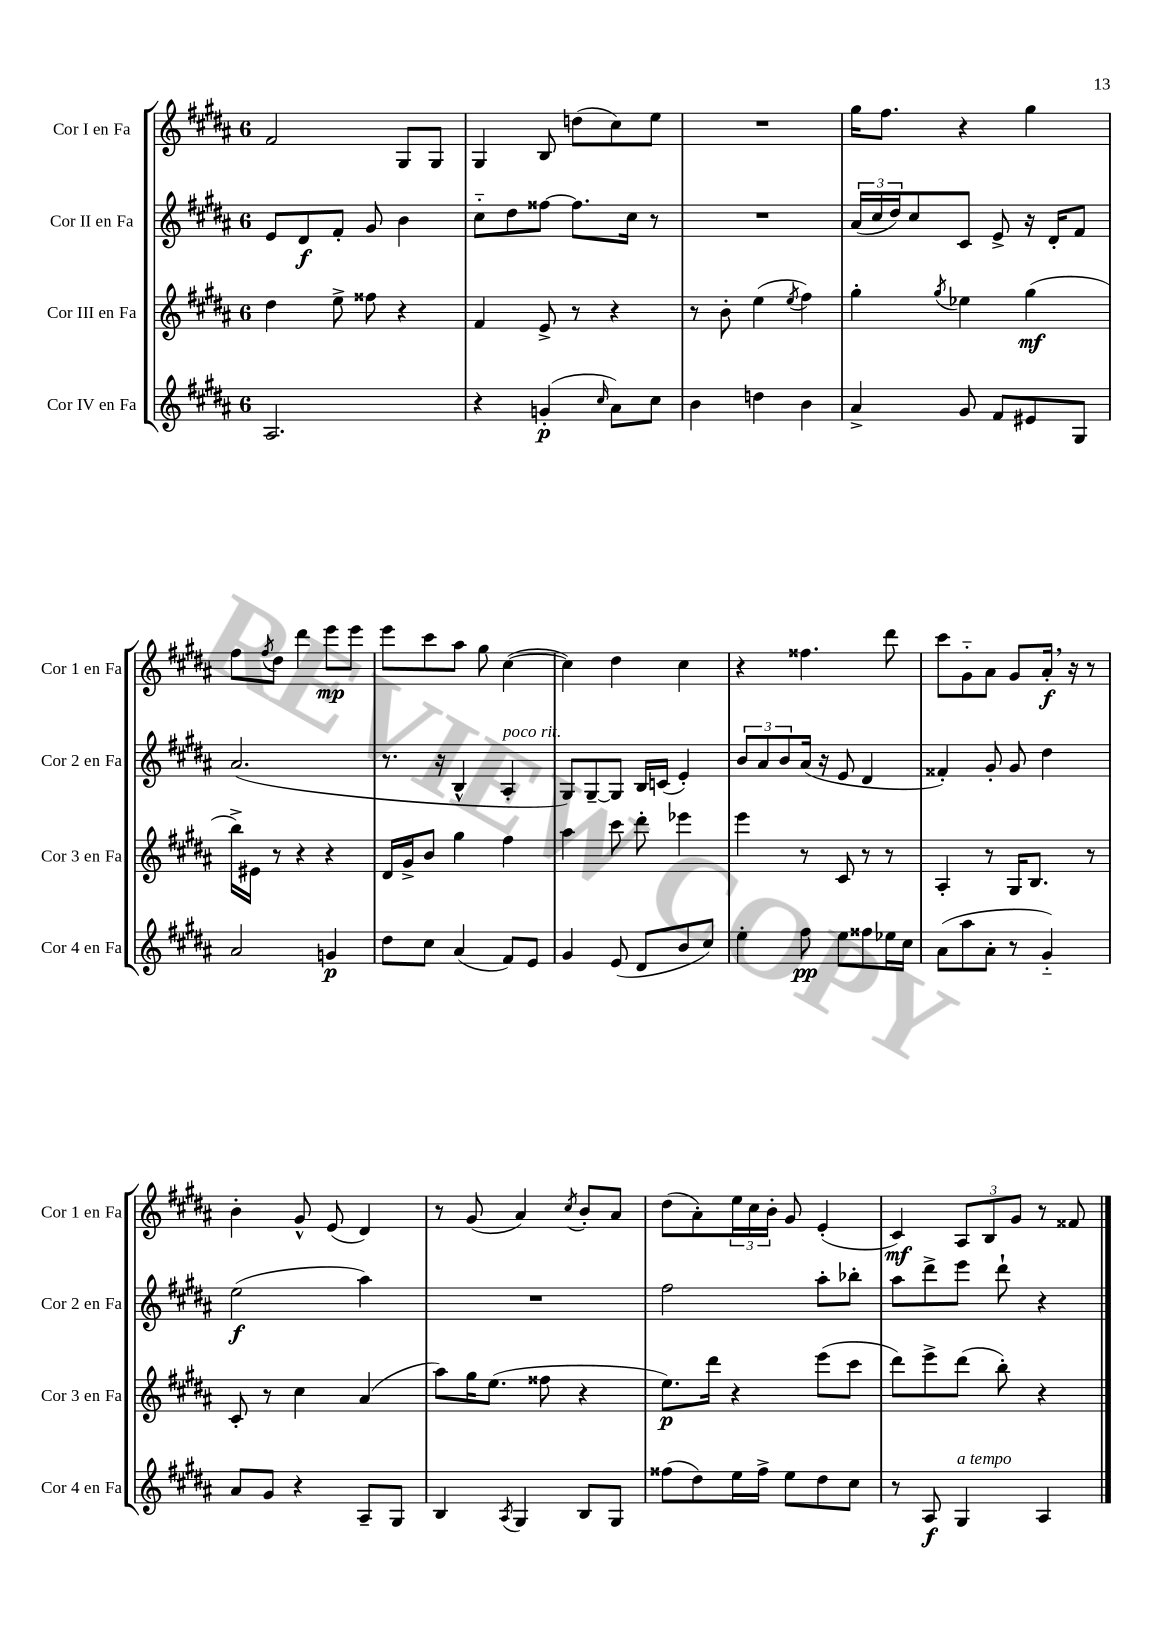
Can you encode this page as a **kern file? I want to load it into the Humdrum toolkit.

**kern	**dynam	**kern	**dynam	**kern	**dynam	**kern	**dynam
*part4	*part4	*part3	*part3	*part2	*part2	*part1	*part1
*staff4	*staff4	*staff3	*staff3	*staff2	*staff2	*staff1	*staff1
*I"Cor IV en Fa	*	*I"Cor III en Fa	*	*I"Cor II en Fa	*	*I"Cor I en Fa	*
*I'Cor 4 en Fa	*	*I'Cor 3 en Fa	*	*I'Cor 2 en Fa	*	*I'Cor 1 en Fa	*
*clefG2	*	*clefG2	*	*clefG2	*	*clefG2	*
*k[f#c#g#d#a#]	*	*k[f#c#g#d#a#]	*	*k[f#c#g#d#a#]	*	*k[f#c#g#d#a#]	*
*M6/8	*	*M6/8	*	*M6/8	*	*M6/8	*
=137	=137	=137	=137	=137	=137	=137	=137
2.A#/	.	4dd#\	.	8e/L	.	2f#/	.
.	.	.	.	8d#/	f	.	.
.	.	8ee^\	.	8f#'/J	.	.	.
.	.	8ff##X\	.	8g#/	.	.	.
.	.	4r	.	4b\	.	8G#/L	.
.	.	.	.	.	.	8G#/J	.
=138	=138	=138	=138	=138	=138	=138	=138
4r	.	4f#/	.	8cc#\L	.	4G#/	.
.	.	.	.	8dd#\	.	.	.
(4gn'/	p	8e^/	.	[8ff##X\J	.	8B/	.
.	.	8r	.	8.ff##\L]	.	(8ddn\L	.
16qqcc#/	.	.	.	.	.	.	.
8a#\L)	.	4r	.	.	.	8cc#\)	.
.	.	.	.	16cc#\Jk	.	.	.
8cc#\J	.	.	.	8r	.	8ee\J	.
=139	=139	=139	=139	=139	=139	=139	=139
4b\	.	8r	.	2.r	.	2.r	.
.	.	8b'\	.	.	.	.	.
4ddn\	.	(4ee\	.	.	.	.	.
.	.	8qee/	.	.	.	.	.
4b\	.	4ff#\)	.	.	.	.	.
=140	=140	=140	=140	=140	=140	=140	=140
4a#^/	.	4gg#'\	.	(24a#/LL	.	16gg#\KL	.
.	.	.	.	24cc#/	.	.	.
.	.	.	.	.	.	8.ff#\J	.
.	.	.	.	24dd#/J)	.	.	.
.	.	.	.	8cc#/	.	.	.
.	.	8qgg#/	.	.	.	.	.
8g#/	.	4ee-X\	.	8c#/J	.	4r	.
8f#/L	.	.	.	8e^/	.	.	.
8e#X/	.	(4gg#\	mf	16r	.	4gg#\	.
.	.	.	.	16d#'/KL	.	.	.
8G#/J	.	.	.	8f#/J	.	.	.
!!LO:LB:g=z
=141	=141	=141	=141	=141	=141	=141	=141
2a#/	.	16bb^\LL)	.	(2.a#/	.	8ff#\L	.
.	.	16e#X\JJ	.	.	.	.	.
.	.	.	.	.	.	8qff#/	.
.	.	8r	.	.	.	8dd#\J	.
.	.	4r	.	.	.	4ddd#\	.
4gn/	p	4r	.	.	.	8eee\L	mp
.	.	.	.	.	.	8eee\J	.
=142	=142	=142	=142	=142	=142	=142	=142
8dd#\L	.	16d#/LL	.	8.r	.	8eee\L	.
.	.	16g#^/J	.	.	.	.	.
8cc#\J	.	8b/J	.	.	.	8ccc#\	.
.	.	.	.	16r	.	.	.
(4a#/	.	4gg#\	.	4B^^/	.	8aa#\J	.
.	.	.	.	.	.	8gg#\	.
!	!	!	!	!LO:TX:a:i:t=poco rit.	!	!	!
8f#/L)	.	4ff#\	.	4A#'/	.	([4cc#\	.
8e/J	.	.	.	.	.	.	.
=143	=143	=143	=143	=143	=143	=143	=143
4g#/	.	4aa#\	.	8G#/L)	.	4cc#\])	.
.	.	.	.	[8G#~/	.	.	.
(8e/	.	8ccc#\	.	8G#/J]	.	4dd#\	.
8d#/L	.	8ddd#'\	.	16B/LL	.	.	.
.	.	.	.	(16cn/JJ	.	.	.
8b/	.	4eee-X\	.	4e'/)	.	4cc#\	.
8cc#/J)	.	.	.	.	.	.	.
=144	=144	=144	=144	=144	=144	=144	=144
4ee'\	.	4eee\	.	12b/L	.	4r	.
.	.	.	.	12a#/	.	.	.
.	.	.	.	12b/	.	.	.
8ff#\	pp	8r	.	(16a#/Jk	.	4.ff##X\	.
.	.	.	.	16r	.	.	.
8ee\L	.	8c#/	.	8e/	.	.	.
8ff##X\	.	8r	.	4d#/	.	.	.
16ee-X\L	.	8r	.	.	.	8ddd#\	.
16cc#\JJ	.	.	.	.	.	.	.
=145	=145	=145	=145	=145	=145	=145	=145
(8a#\L	.	4A#'/	.	4f##X'/)	.	8ccc#\L	.
8aa#\	.	.	.	.	.	8g#\	.
8a#'\J	.	8r	.	8g#'/	.	8a#\J	.
8r	.	16G#/KL	.	8g#/	.	8g#/L	.
.	.	8.B/J	.	.	.	.	.
4g#/)	.	.	.	4dd#\	.	16a#',/Jk	f
.	.	.	.	.	.	16r	.
.	.	8r	.	.	.	8r	.
!!LO:LB:g=z
=146	=146	=146	=146	=146	=146	=146	=146
8a#/L	.	8c#'/	.	(2ee\	f	4b'\	.
8g#/J	.	8r	.	.	.	.	.
4r	.	4cc#\	.	.	.	8g#^^/	.
.	.	.	.	.	.	(8e/	.
8A#~/L	.	(4a#/	.	4aa#\)	.	4d#/)	.
8G#/J	.	.	.	.	.	.	.
=147	=147	=147	=147	=147	=147	=147	=147
4B/	.	8aa#\L)	.	2.r	.	8r	.
.	.	16gg#\K	.	.	.	(8g#/	.
.	.	(8.ee\J	.	.	.	.	.
8qA#/	.	.	.	.	.	.	.
4G#/	.	.	.	.	.	4a#/)	.
.	.	8ff##X\	.	.	.	.	.
.	.	.	.	.	.	8qcc#/	.
8B/L	.	4r	.	.	.	8b'/L	.
8G#/J	.	.	.	.	.	8a#/J	.
=148	=148	=148	=148	=148	=148	=148	=148
(8ff##X\L	.	8.ee\L)	p	2ff#\	.	(8dd#\L	.
8dd#\)	.	.	.	.	.	8a#'\)	.
.	.	16ddd#\Jk	.	.	.	.	.
16ee\L	.	4r	.	.	.	24ee\L	.
.	.	.	.	.	.	24cc#\	.
16ff##^\JJ	.	.	.	.	.	.	.
.	.	.	.	.	.	24b'\JJ	.
8ee\L	.	.	.	.	.	8g#/	.
8dd#\	.	(8eee\L	.	8aa#'\L	.	(4e'/	.
8cc#\J	.	8ccc#\J	.	8bb-X'\J	.	.	.
=149	=149	=149	=149	=149	=149	=149	=149
8r	.	8ddd#\L)	.	8aa#\L	.	4c#/)	mf
8A#/	f	8eee^\	.	8ddd#^\	.	.	.
!LO:TX:a:i:t=a tempo	!	!	!	!	!	!	!
4G#/	.	(8ddd#\J	.	8eee\J	.	12A#/L	.
.	.	.	.	.	.	12B/	.
.	.	8bb'\)	.	8ddd#`\	.	.	.
.	.	.	.	.	.	12g#/J	.
4A#/	.	4r	.	4r	.	8r	.
.	.	.	.	.	.	8f##X/	.
==	==	==	==	==	==	==	==
*-	*-	*-	*-	*-	*-	*-	*-
